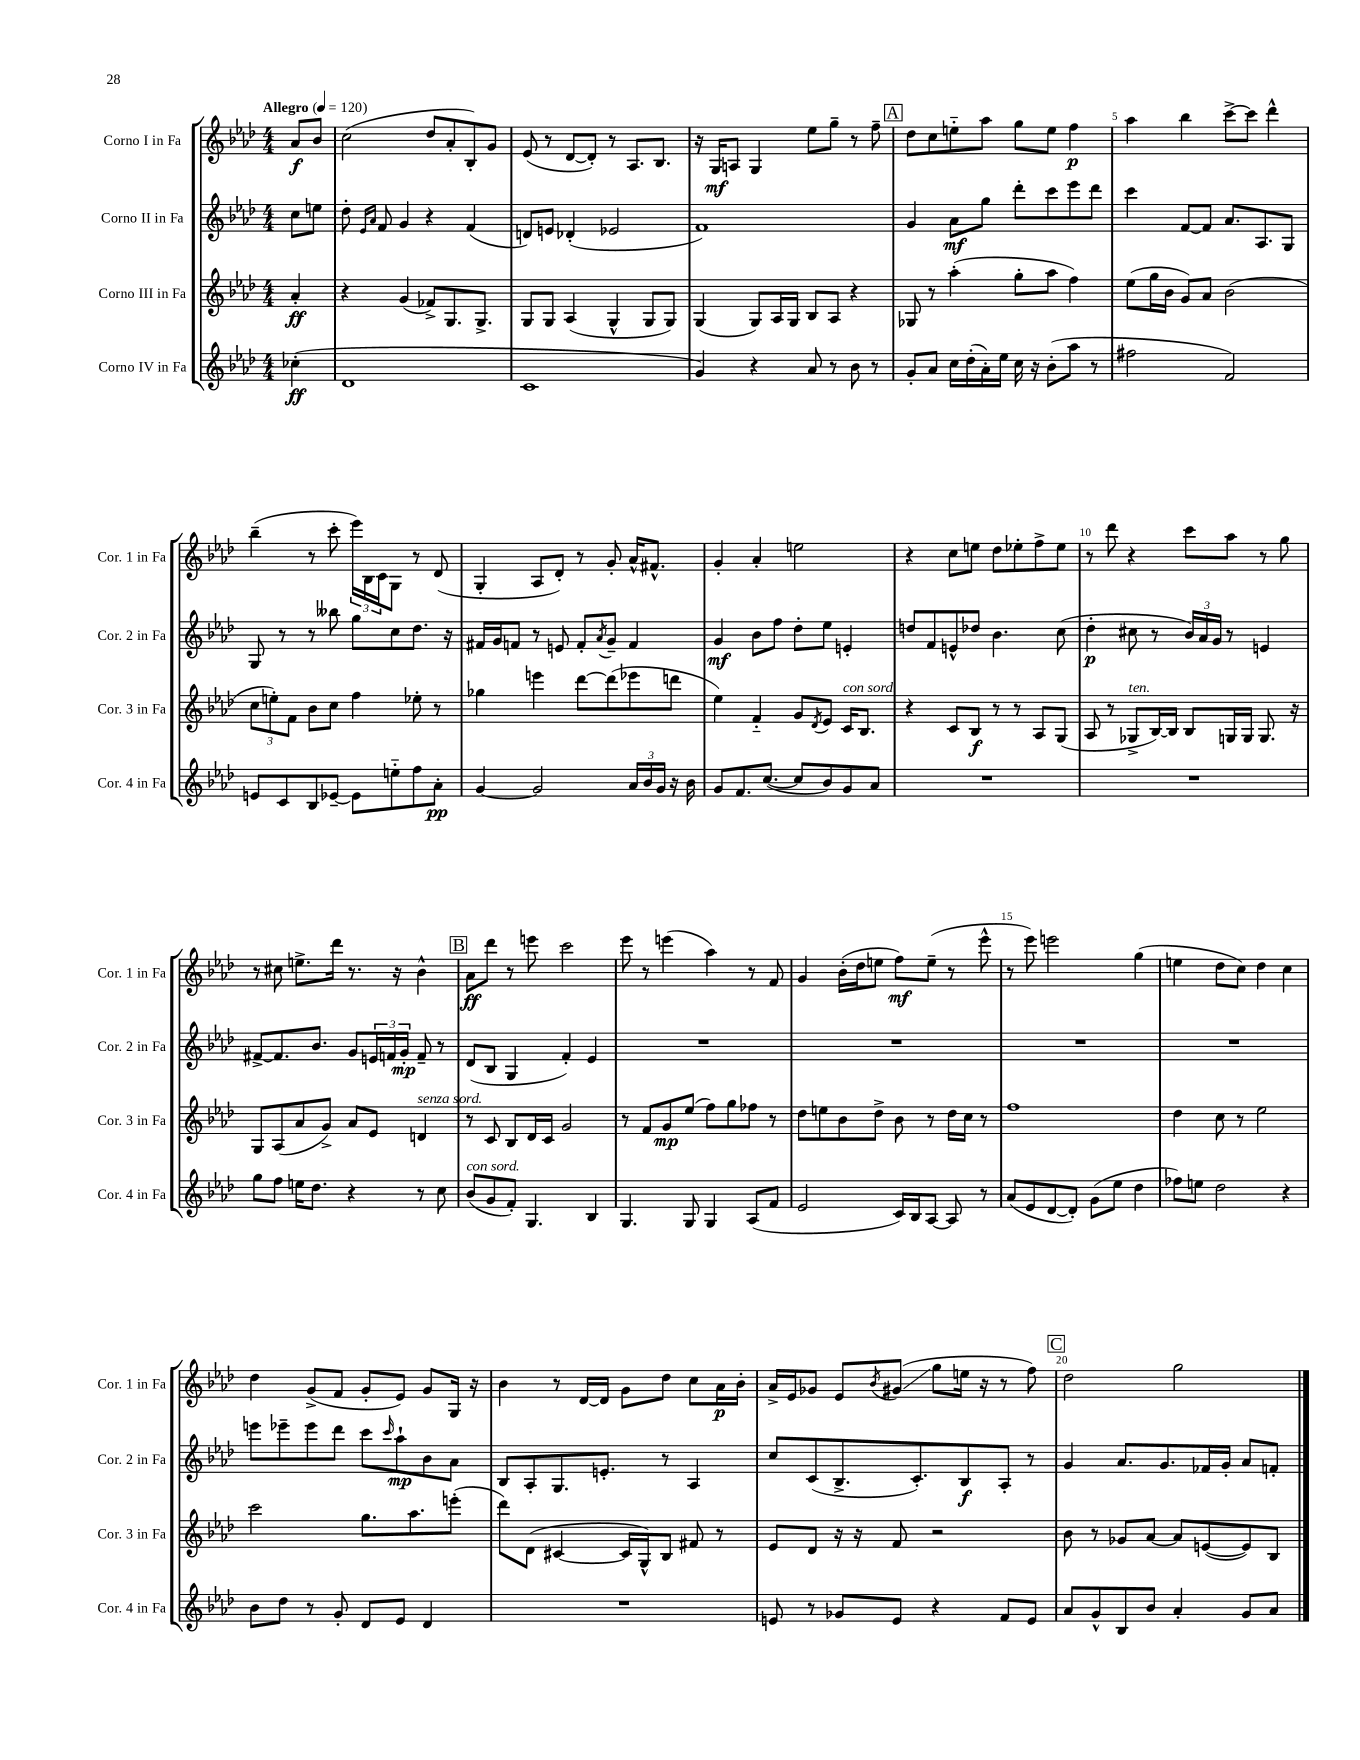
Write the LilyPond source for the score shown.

<<
\new StaffGroup <<
\new Staff = "s0" \with { instrumentName = "Corno I in Fa" shortInstrumentName = "Cor. 1 in Fa" } {
    \clef treble \key aes \major \numericTimeSignature \time 4/4 \partial 4 \tempo "Allegro" 4 = 120
    aes'8\f bes'8 |
    c''2( des''8 aes'8-. bes8-.) g'8 |
    ees'8( r8 des'8~ des'8-.) r8 aes8. bes8. |
    r16 g16\mf a8 g4 ees''8 g''8-- r8 f''8-- |
    \mark \markup { \box "A" } des''8 c''8 e''8-_ aes''8 g''8 e''8 f''4\p |
    aes''4 bes''4 c'''8~-> c'''8 des'''4-^ |
    bes''4--( r8 c'''8-. \tuplet 3/2 { ees'''16) bes16 c'16 } g8 r8 des'8( |
    g4-. aes8 des'8-.) r8 g'8-. aes'16-^ fis'8.-^ |
    g'4-. aes'4-. e''2 |
    r4 c''8 e''8 des''8 ees''8-. f''8-> ees''8 |
    r8 des'''8 r4 c'''8 aes''8 r8 g''8 |
    r8 cis''8 e''8.-> des'''16 r8. r16 bes'4-^ |
    \mark \markup { \box "B" } aes'8\ff des'''8 r8 e'''8 c'''2 |
    ees'''8 r8 e'''4( aes''4) r8 f'8 |
    g'4 bes'16-.( des''16 e''8 f''8\mf) e''8--( r8 ees'''8-^ |
    r8 ees'''8) e'''2 g''4( |
    e''4 des''8 c''8) des''4 c''4 |
    des''4 g'8->( f'8 g'8-. ees'8) g'8 g16 r16 |
    bes'4 r8 des'16~ des'16 g'8 des''8 c''8 aes'16\p bes'16-. |
    aes'16-> ees'16 ges'8 ees'8 \acciaccatura { bes'8 } gis'8\glissando( g''8 e''16 r16 r8 f''8) |
    \mark \markup { \box "C" } des''2 g''2 \bar "|." |
}
\new Staff = "s1" \with { instrumentName = "Corno II in Fa" shortInstrumentName = "Cor. 2 in Fa" } {
    \clef treble \key aes \major \numericTimeSignature \time 4/4 \partial 4
    c''8 e''8 |
    des''8-. \grace { ees'16 aes'16 } f'8 g'4 r4 f'4( |
    d'8) e'8 des'4-.( ees'2 |
    f'1) |
    \mark \markup { \box "A" } g'4 aes'8\mf g''8 des'''8-. c'''8 ees'''8 des'''8 |
    c'''4 f'8~ f'8 aes'8. aes8. g8 |
    g8 r8 r8 beses''8 g''8 c''8 des''8. r16 |
    fis'16 g'16 f'8 r8 e'8 f'8-. \acciaccatura { aes'8 } g'8-- f'4 |
    g'4\mf bes'8 f''8 des''8-. ees''8 e'4-. |
    d''8 f'8 e'8-^ des''8 bes'4. c''8( |
    des''4-.\p cis''8 r8 \tuplet 3/2 { bes'16) aes'16 g'16 } r8 e'4 |
    fis'8~-> fis'8. bes'8. g'8 \tuplet 3/2 { e'16 f'16 g'16-.\mp } f'8-- r8 |
    \mark \markup { \box "B" } des'8( bes8 g4 f'4-.) ees'4 |
    R1 |
    R1 |
    R1 |
    R1 |
    e'''8 ees'''8-- ees'''8 des'''8 c'''8 \grace { c'''16 } aes''8-!\mp bes'8 aes'8 |
    bes8 aes8-. g8. e'8.-. r8 aes4 |
    c''8 c'8( bes8.-> c'8.-.) bes8\f aes8-. r8 |
    \mark \markup { \box "C" } g'4 aes'8. g'8. fes'16 g'16-. aes'8 f'8-. \bar "|." |
}
\new Staff = "s2" \with { instrumentName = "Corno III in Fa" shortInstrumentName = "Cor. 3 in Fa" } {
    \clef treble \key aes \major \numericTimeSignature \time 4/4 \partial 4
    aes'4-.\ff |
    r4 g'4( fes'8->) g8. g8.-> |
    g8 g8 aes4( g4-^ g8 g8) |
    g4( g8) aes16 g16 bes8 aes8 r4 |
    \mark \markup { \box "A" } ges8 r8 aes''4-.( g''8-. aes''8 f''4) |
    ees''8( g''16 bes'16 g'8) aes'8 bes'2( |
    \tuplet 3/2 { c''8 e''8-.) f'8 } bes'8 c''8 f''4 ees''8-. r8 |
    ges''4 e'''4 des'''8~ des'''8( ees'''8 d'''8 |
    ees''4) f'4-_ g'8 \acciaccatura { des'8 } ees'8 c'16^\markup { \italic "con sord." } bes8. |
    r4 c'8 bes8\f r8 r8 aes8 g8( |
    aes8 r8 ges8->^\markup { \italic "ten." } bes16~) bes16 bes8 g16 g16 g8. r16 |
    g8 aes8( aes'8 g'8->) aes'8 ees'8 d'4^\markup { \italic "senza sord." } |
    \mark \markup { \box "B" } r8 c'8 bes8 des'16 c'16 g'2 |
    r8 f'8 g'8\mp ees''8( f''8) g''8 fes''8 r8 |
    des''8 e''8 bes'8 des''8-> bes'8 r8 des''16 c''16 r8 |
    f''1 |
    des''4 c''8 r8 ees''2 |
    c'''2 g''8. aes''8. e'''8-.( |
    des'''8) des'8( cis'4~ cis'16 g16-^) bes8 fis'8 r8 |
    ees'8 des'8 r16 r16 f'8 r2 |
    \mark \markup { \box "C" } bes'8 r8 ges'8 aes'8~ aes'8 e'8~( e'8) bes8 \bar "|." |
}
\new Staff = "s3" \with { instrumentName = "Corno IV in Fa" shortInstrumentName = "Cor. 4 in Fa" } {
    \clef treble \key aes \major \numericTimeSignature \time 4/4 \partial 4
    ces''4-.\ff( |
    des'1 |
    c'1 |
    g'4) r4 aes'8 r8 bes'8 r8 |
    \mark \markup { \box "A" } g'8-. aes'8 c''16 des''16-.( aes'16-.) ees''16 c''16 r16 bes'8-.( aes''8 r8 |
    fis''2 f'2) |
    e'8 c'8 bes8 ees'8~-- ees'8 e''8-_ f''8 aes'8-.\pp |
    g'4~ g'2 \tuplet 3/2 { aes'16 bes'16 g'16 } r16 bes'16 |
    g'8 f'8. c''8.~( c''8 bes'8) g'8 aes'8 |
    R1 |
    R1 |
    g''8 f''8 e''16 des''8. r4 r8 c''8 |
    \mark \markup { \box "B" } bes'8^\markup { \italic "con sord." }( g'8 f'8-.) g4. bes4 |
    g4. g8 g4 aes8( f'8 |
    ees'2 c'16) bes16 aes8~ aes8 r8 |
    aes'8( ees'8 des'8~ des'8-.) g'8( ees''8 des''4 |
    fes''8) e''8 des''2 r4 |
    bes'8 des''8 r8 g'8-. des'8 ees'8 des'4 |
    R1 |
    e'8 r8 ges'8 e'8 r4 f'8 e'8 |
    \mark \markup { \box "C" } aes'8 g'8-^ bes8 bes'8 aes'4-. g'8 aes'8 \bar "|." |
}
>>
>>
\layout { \context { \Score \override BarNumber.break-visibility = ##(#f #t #t) barNumberVisibility = #(every-nth-bar-number-visible 5) } }
